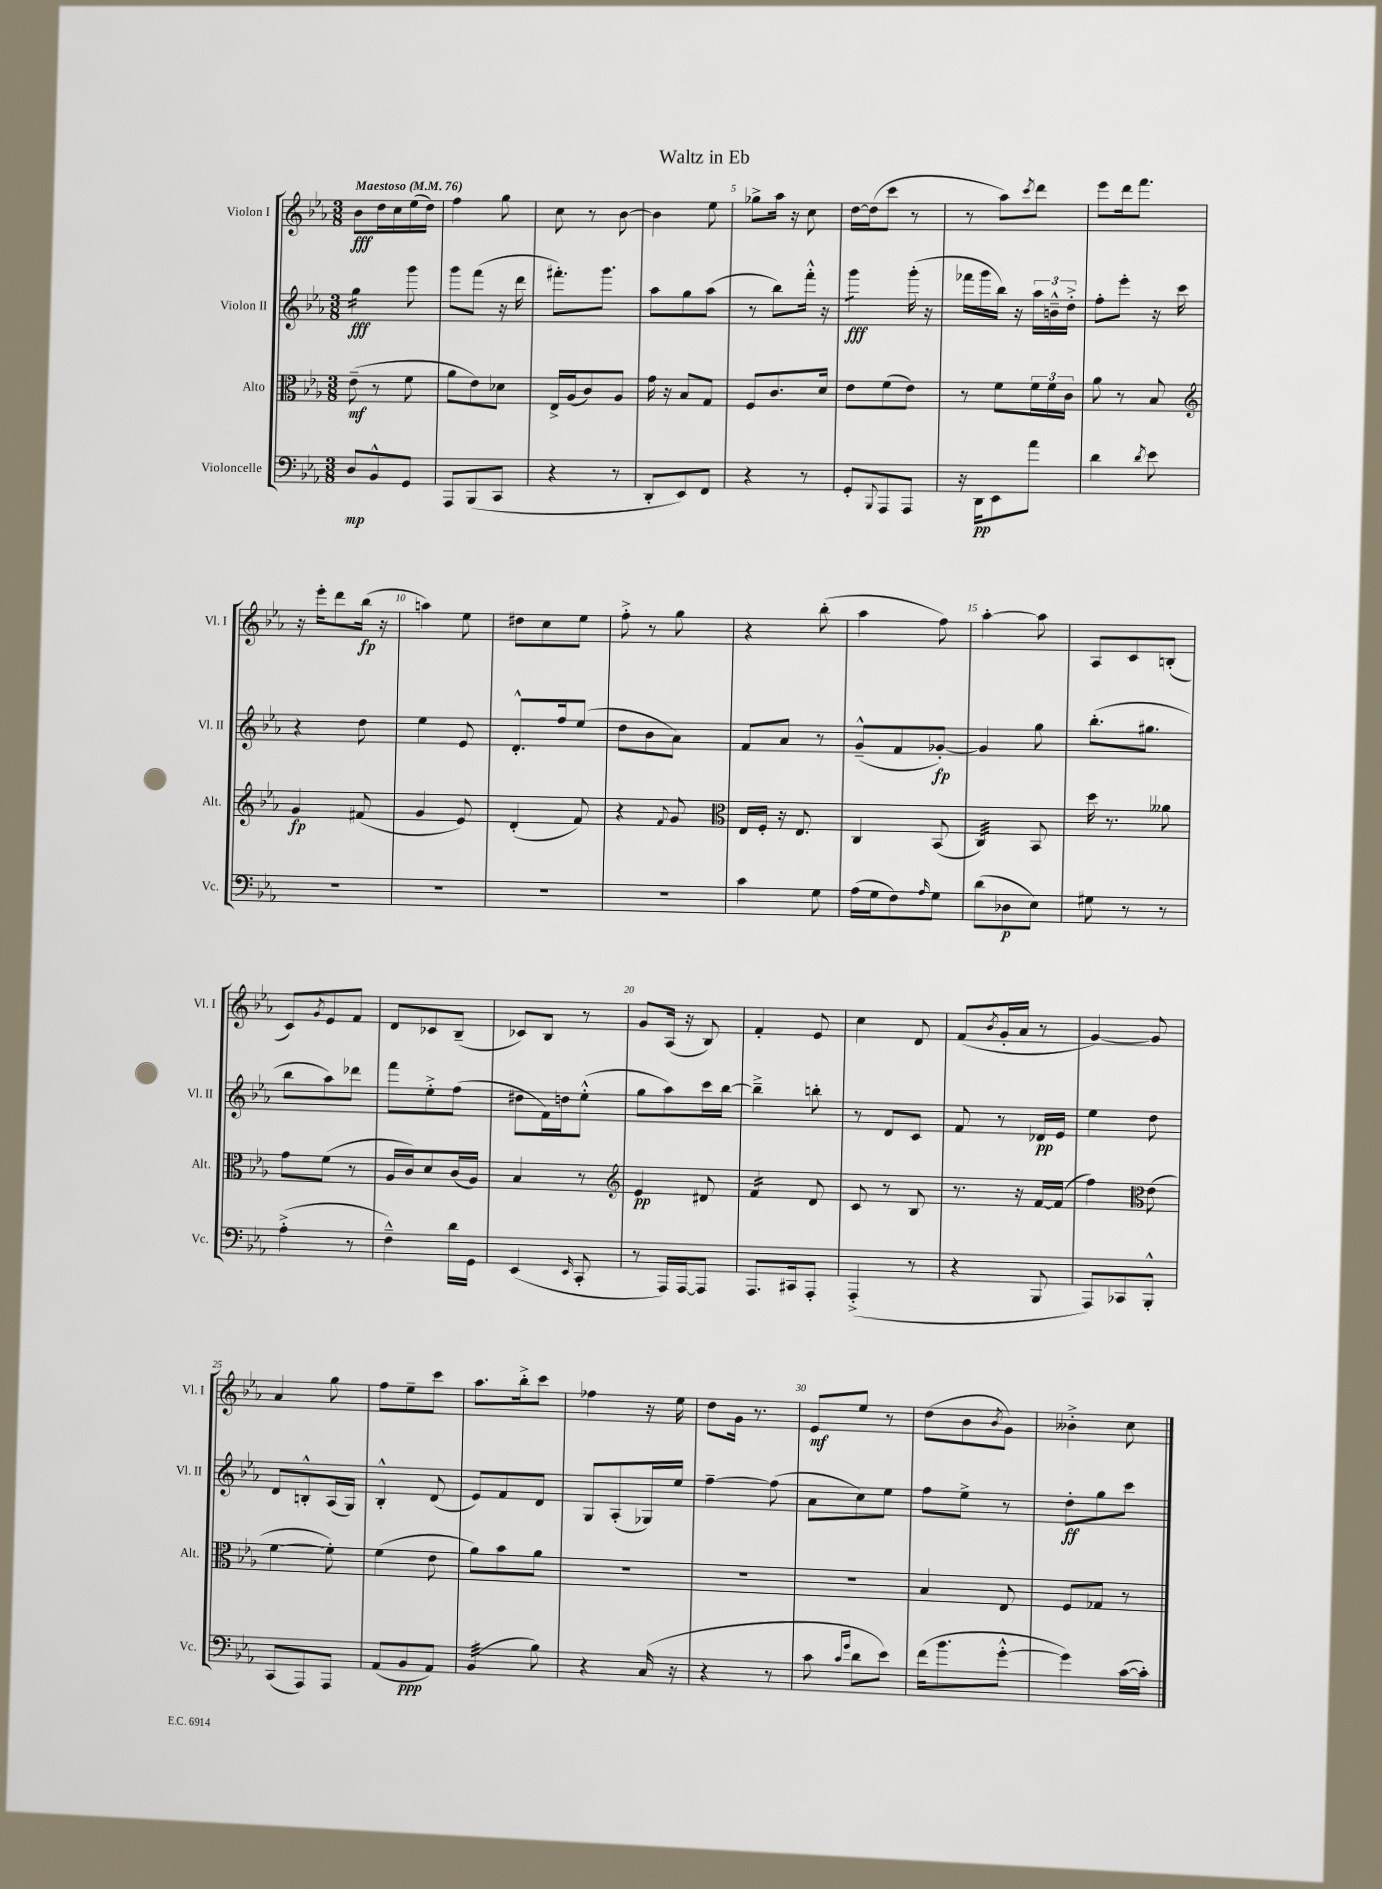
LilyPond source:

\header { title = "Waltz in Eb" }
<<
\new StaffGroup <<
\new Staff = "s0" \with { instrumentName = "Violon I" shortInstrumentName = "Vl. I" } {
    \clef treble \key ees \major \numericTimeSignature \time 3/8 \tempo "Maestoso" 4 = 76
    bes'8\fff d''16 c''16 ees''16( d''16) |
    f''4 g''8 |
    c''8 r8 bes'8~ |
    bes'4 ees''8 |
    ges''8-> aes''16 r16 c''8 |
    d''16~ d''16( c'''8 r8 |
    r8 aes''8) \acciaccatura { c'''8 } d'''8 |
    ees'''8 d'''16 f'''8. |
    r16 ees'''16-. d'''8 bes''16\fp( r16 |
    a''4) ees''8 |
    dis''8 c''8 ees''8 |
    f''8-.-> r8 g''8 |
    r4 bes''8-.( |
    aes''4 f''8) |
    aes''4~-. aes''8 |
    aes8 c'8 b8-.( |
    c'8) \acciaccatura { g'8 } ees'8 f'8 |
    d'8 ces'8 bes8--( |
    ces'8) bes8 r8 |
    g'8 aes16( r16 bes8) |
    f'4-. ees'8 |
    c''4 d'8 |
    f'8( \acciaccatura { bes'8 } g'16-. aes'16 r8 |
    g'4~) g'8 |
    aes'4 g''8 |
    f''8 ees''8-- c'''8 |
    aes''8. bes''16-.-> c'''8 |
    fes''4 r16 ees''16 |
    d''8 g'16 r8. |
    ees'8\mf ees''8 r8 |
    d''8( bes'8 \acciaccatura { bes'8 } g'8) |
    beses'4-.-> c''8 \bar "|." |
}
\new Staff = "s1" \with { instrumentName = "Violon II" shortInstrumentName = "Vl. II" } {
    \clef treble \key ees \major \numericTimeSignature \time 3/8
    g''4:16\fff g'''8 |
    g'''8 f'''8( r16 d'''16 |
    fis'''8.-.) g'''8. |
    aes''8 g''8 aes''8( |
    r8 bes''8) f'''16-.-^ r16 |
    g'''4:8\fff g'''16-.( r16 |
    fes'''16 g'''16 bes''16) r16 \tuplet 3/2 { aes''16 b'16---^ d''16-.-> } |
    f''8-. ees'''8-. r16 c'''16 |
    r4 d''8 |
    ees''4 ees'8 |
    d'8.-.-^ f''16 ees''8( |
    d''8 bes'8 aes'8) |
    f'8 aes'8 r8 |
    g'8---^( f'8 ges'8~-.\fp) |
    ges'4 g''8 |
    bes''8.-.( gis''8. |
    bes''8 aes''8) des'''8 |
    f'''8 ees''8-.-> f''8( |
    dis''8 f'16) d''16 ees''8-.-^( |
    g''8 aes''8) c'''16 bes''16~ |
    bes''4---> b''8-. |
    r8 d'8 c'8 |
    f'8 r8 des'16\pp ees'16 |
    ees''4 d''8 |
    d'8 b8-.-^ aes16( g16) |
    bes4-.-^ d'8( |
    ees'8) f'8 d'8 |
    g8 aes8-.( ges16) ees''16 |
    f''4~-- f''8( |
    aes'8 c''8) ees''8 |
    f''8 ees''8-> r8 |
    d''8-.\ff g''8 c'''8 \bar "|." |
}
\new Staff = "s2" \with { instrumentName = "Alto" shortInstrumentName = "Alt." } {
    \clef alto \key ees \major \numericTimeSignature \time 3/8
    ees'8--\mf( r8 f'8 |
    aes'8 ees'8) des'8 |
    ees16-> aes16( c'8) aes8 |
    g'16 r16 bes8 g8 |
    f8 c'8. d'16 |
    ees'8 f'8( ees'8) |
    r8 f'8 \tuplet 3/2 { f'16 f'16 c'16 } |
    aes'8 r8 bes8 |
    \clef treble g'4\fp fis'8( |
    g'4 ees'8) |
    d'4-.( f'8) |
    r4 \appoggiatura { f'8 } g'8 |
    \clef alto ees16 f16-. r16 ees8. |
    c4 bes,8( |
    c4:32) bes,8 |
    d''16 r8. aeses'8 |
    g'8 f'8( r8 |
    aes16 c'16) d'8 c'16( aes16) |
    bes4 r8 |
    \clef treble ees'4\pp dis'8 |
    f'4:16 d'8 |
    c'8 r8 bes8 |
    r8. r16 f'16~ f'16( |
    f''4) \clef alto ees'8( |
    f'4~ f'8-.) |
    f'4( ees'8 |
    aes'8) bes'8 aes'8 |
    R4. |
    R4. |
    R4. |
    bes4 ees8 |
    f8 ges8 r8 \bar "|." |
}
\new Staff = "s3" \with { instrumentName = "Violoncelle" shortInstrumentName = "Vc." } {
    \clef bass \key ees \major \numericTimeSignature \time 3/8
    d8\mp bes,8-^ g,8 |
    aes,,8 bes,,8( c,8 |
    r4 r8 |
    d,8-. ees,8) f,8 |
    r4 r8 |
    g,8-. \appoggiatura { bes,,8 } aes,,8 aes,,8 |
    r16 d,16\pp ees,8 aes'8 |
    d'4 \acciaccatura { d'8 } ees'8 |
    R4. |
    R4. |
    R4. |
    R4. |
    c'4 g8 |
    aes16( g16 f8) \grace { aes16 } g8 |
    d'8( des8\p ees8) |
    gis8 r8 r8 |
    aes4-.->( r8 |
    f4---^) d'16 g,16 |
    ees,4( \grace { ees,16 } c,8-. |
    r8 aes,,16) aes,,16~ aes,,8 |
    aes,,8. cis,16 aes,,8-. |
    aes,,4-.->( r8 |
    r4 bes,,8 |
    aes,,8) ces,8 bes,,8-.-^ |
    c,8( aes,,8) aes,,8 |
    aes,8( bes,8\ppp aes,8) |
    bes,4:32( bes8) |
    r4 c16( r16 |
    r4 r8 |
    c'8 \grace { c'16 g'16 } d'8 ees'8) |
    f'16( bes'8. g'8~-.-^ |
    g'4) c'16~( c'16-.) \bar "|." |
}
>>
>>
\layout { \context { \Score \override BarNumber.break-visibility = ##(#f #t #t) barNumberVisibility = #(every-nth-bar-number-visible 5) } }
